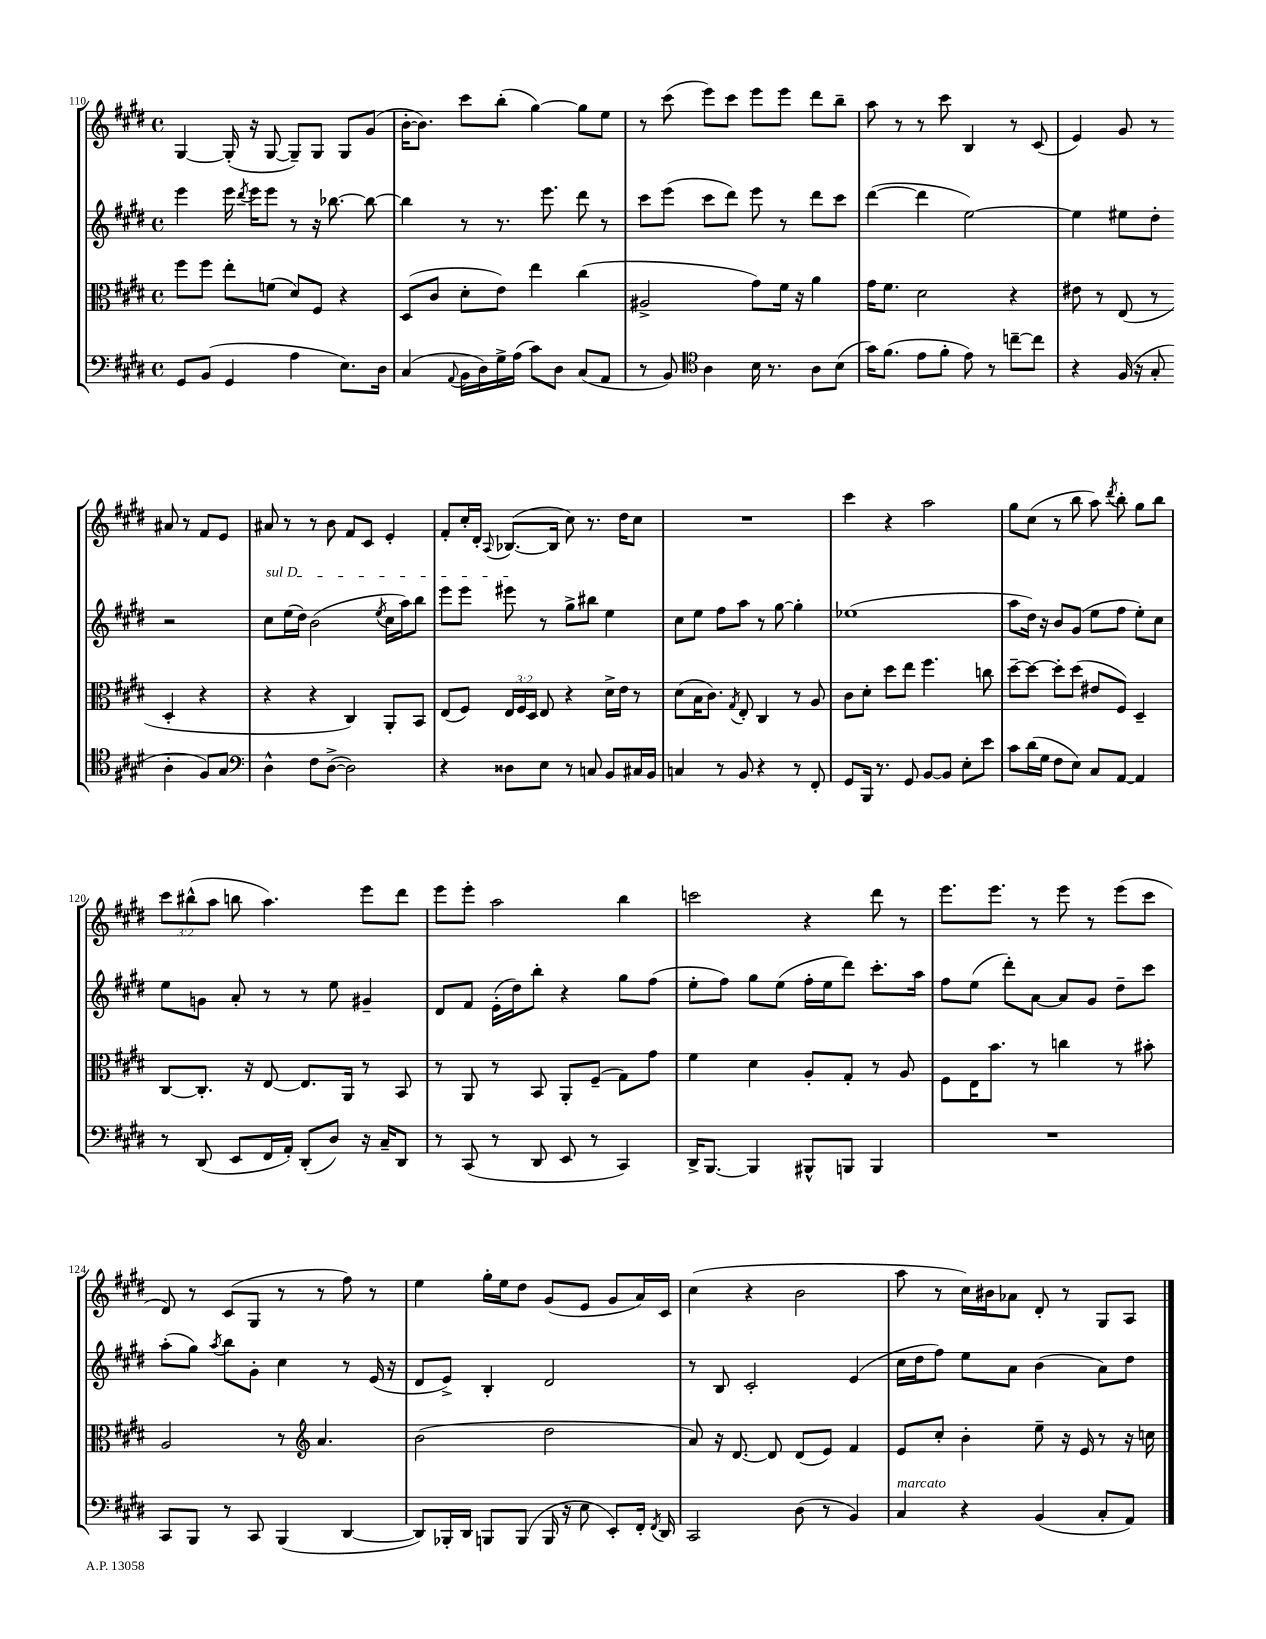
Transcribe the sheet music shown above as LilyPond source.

<<
\new StaffGroup <<
\new Staff = "s0" {
    \clef treble \key e \major \defaultTimeSignature \time 4/4 \override Staff.TupletNumber.text = #tuplet-number::calc-fraction-text
    \autoBeamOff gis4~ gis16-.( r16 gis8~ gis8[--) gis8] gis8[ gis'8]( |
    b'16[~-. b'8.]) cis'''8[ b''8]-.( gis''4~) gis''8[ e''8] |
    r8 cis'''8( e'''8[) cis'''8] e'''8[ e'''8] dis'''8[ b''8]-- |
    a''8 r8 r8 cis'''8 b4 r8 cis'8( |
    e'4) gis'8 r8 ais'8 r8 fis'8[ e'8] |
    ais'8 r8 r8 b'8 fis'8[ cis'8] e'4-. |
    fis'8[-. cis''16-. dis'16]-. \appoggiatura { a8 } bes8.[~( bes16] cis''8) r8. dis''16[ cis''8] |
    R1 |
    cis'''4 r4 a''2 |
    gis''8[ cis''8]( r8 b''8 a''8) \acciaccatura { dis'''8 } b''8-. gis''8[ b''8] |
    \tuplet 3/2 { cis'''8[ bis''8-^( a''8] } b''8 a''4.) e'''8[ dis'''8] |
    e'''8[ e'''8]-. a''2 b''4 |
    c'''2 r4 dis'''8 r8 |
    e'''8.[ e'''8.] r8 e'''8 r8 e'''8[( cis'''8] |
    dis'8) r8 cis'8[( gis8] r8 r8 fis''8) r8 |
    e''4 gis''16[-. e''16 dis''8] gis'8[( e'8] gis'8[ a'16) cis'16] |
    cis''4( r4 b'2 |
    a''8 r8 cis''16[) bis'16 aes'8] dis'8-. r8 gis8[ a8] \bar "|." |
}
\new Staff = "s1" {
    \clef treble \key e \major \defaultTimeSignature \time 4/4
    \autoBeamOff e'''4 e'''16 \acciaccatura { dis'''8 } e'''16[ e'''8] r8 r16 bes''8.~ bes''8~ |
    bes''4 r8 r8. e'''8. dis'''8 r8 |
    cis'''8[ e'''8]( cis'''8[ dis'''8]) e'''8 r8 dis'''8[ cis'''8] |
    dis'''4~( dis'''4 e''2~) |
    e''4 eis''8[ dis''8]-. r2 |
    \once \override TextSpanner.bound-details.left.text = \markup { \italic "sul D" } cis''8[\startTextSpan e''16( dis''16]) b'2( \acciaccatura { e''8 } cis''16[ a''16) b''8] |
    e'''8[ e'''8] eis'''8\stopTextSpan r8 gis''8[-> bis''8] e''4 |
    cis''8[ e''8] fis''8[ a''8] r8 gis''8~ gis''4-. |
    ees''1( |
    a''8[ dis''16]) r16 b'8[ gis'8]( e''8[ fis''8] e''8[-.) cis''8] |
    e''8[ g'8] a'8-. r8 r8 e''8 gis'4-- |
    dis'8[ fis'8] e'16[-.( dis''16) b''8]-. r4 gis''8[ fis''8]( |
    e''8[-. fis''8]) gis''8[ e''8]( fis''16[-. e''16 dis'''8]) cis'''8.[-. a''16] |
    fis''8[ e''8]( dis'''8[-.) a'8]~ a'8[ gis'8] dis''8[-- cis'''8] |
    a''8[-.( gis''8]) \acciaccatura { a''8 } b''8[ gis'8]-. cis''4 r8 e'16( r16 |
    dis'8[ e'8]->) b4-. dis'2 |
    r8 b8 cis'2-. e'4( |
    cis''16[ dis''16 fis''8]) e''8[ a'8] b'4( a'8[) dis''8] \bar "|." |
}
\new Staff = "s2" {
    \clef alto \key e \major \defaultTimeSignature \time 4/4 \override Staff.TupletNumber.text = #tuplet-number::calc-fraction-text
    \autoBeamOff fis''8[ fis''8] e''8[-. f'8]( dis'8[) fis8] r4 |
    dis8[( cis'8] dis'8[-. e'8]) e''4 cis''4( |
    ais2-> gis'8[) fis'16] r16 a'4 |
    gis'16[ fis'8.] dis'2 r4 |
    eis'8 r8 e8( r8 dis4-. r4 |
    r4 r4 cis4) a,8[-. b,8] |
    e8[( fis8]) \tuplet 3/2 { e16[ fis16 dis16] } e8 r4 dis'16[-> e'16] r8 |
    dis'8[( b16 cis'8.]) \acciaccatura { gis8 } e8-. cis4 r8 a8 |
    cis'8[ dis'8]-. dis''8[ e''8] fis''4. c''8 |
    dis''8[~-- dis''8]~ dis''8[-. dis''8]( eis'8[ fis8]) dis4-- |
    cis8[~ cis8.]-. r16 e8~ e8.[ a,16] r8 b,8 |
    r8 a,8 r8 b,8 a,8[-. fis8]--( gis8[) gis'8] |
    fis'4 dis'4 a8[-. gis8]-. r8 a8 |
    fis8[ e16 b'8.] r8 c''4 r8 bis'8-. |
    a2 r8 \clef treble a'4. |
    b'2( dis''2 |
    a'8) r16 dis'8.~ dis'8 dis'8[( e'8]) fis'4 |
    e'8[ cis''8]-. b'4-. e''8-- r16 e'16 r8 r16 c''16 \bar "|." |
}
\new Staff = "s3" {
    \clef bass \key e \major \defaultTimeSignature \time 4/4
    \autoBeamOff gis,8[ b,8]( gis,4 a4 e8.[) dis16] |
    cis4( \appoggiatura { a,8 } b,16[ dis16) gis16-> a16]( cis'8[) dis8] cis8[( a,8] |
    r8 b,8) \clef tenor a4 b16 r8. a8[ b8]( |
    gis'16[) fis'8.]( e'8[ fis'8]-. e'8) r8 c''8[~-- c''8] |
    r4 fis16( r16 gis8-. a4-. fis8[) gis8] |
    \clef bass dis4-^ fis8[ dis8]~->( dis2) |
    r4 disis8[ e8] r8 c8 b,8[ cis16 b,16] |
    c4 r8 b,8 r4 r8 fis,8-. |
    gis,8[ b,,16] r8. gis,8 b,8[~ b,8] e8[-. e'8] |
    cis'8[ dis'16( gis16] fis8[ e8]) cis8[ a,8]~ a,4 |
    r8 dis,8( e,8[ fis,16 a,16]-.) dis,8[-.( dis8]) r16 cis16[-- dis,8] |
    r8 cis,8( r8 dis,8 e,8 r8 cis,4) |
    dis,16[-> b,,8.]~ b,,4 bis,,8[-^ b,,8] b,,4 |
    R1 |
    cis,8[ b,,8] r8 cis,8 b,,4( dis,4~ |
    dis,8[) bes,,16-. dis,16] b,,8[ b,,8]( b,,16 r16 e8 e,8[-.) fis,16]-. \acciaccatura { fis,8 } dis,16 |
    cis,2 dis8( r8 b,4) |
    cis4^\markup { \italic "marcato" } r4 b,4( cis8[-. a,8]) \bar "|." |
}
>>
>>
\layout { \context { \Score currentBarNumber = #110 } }
